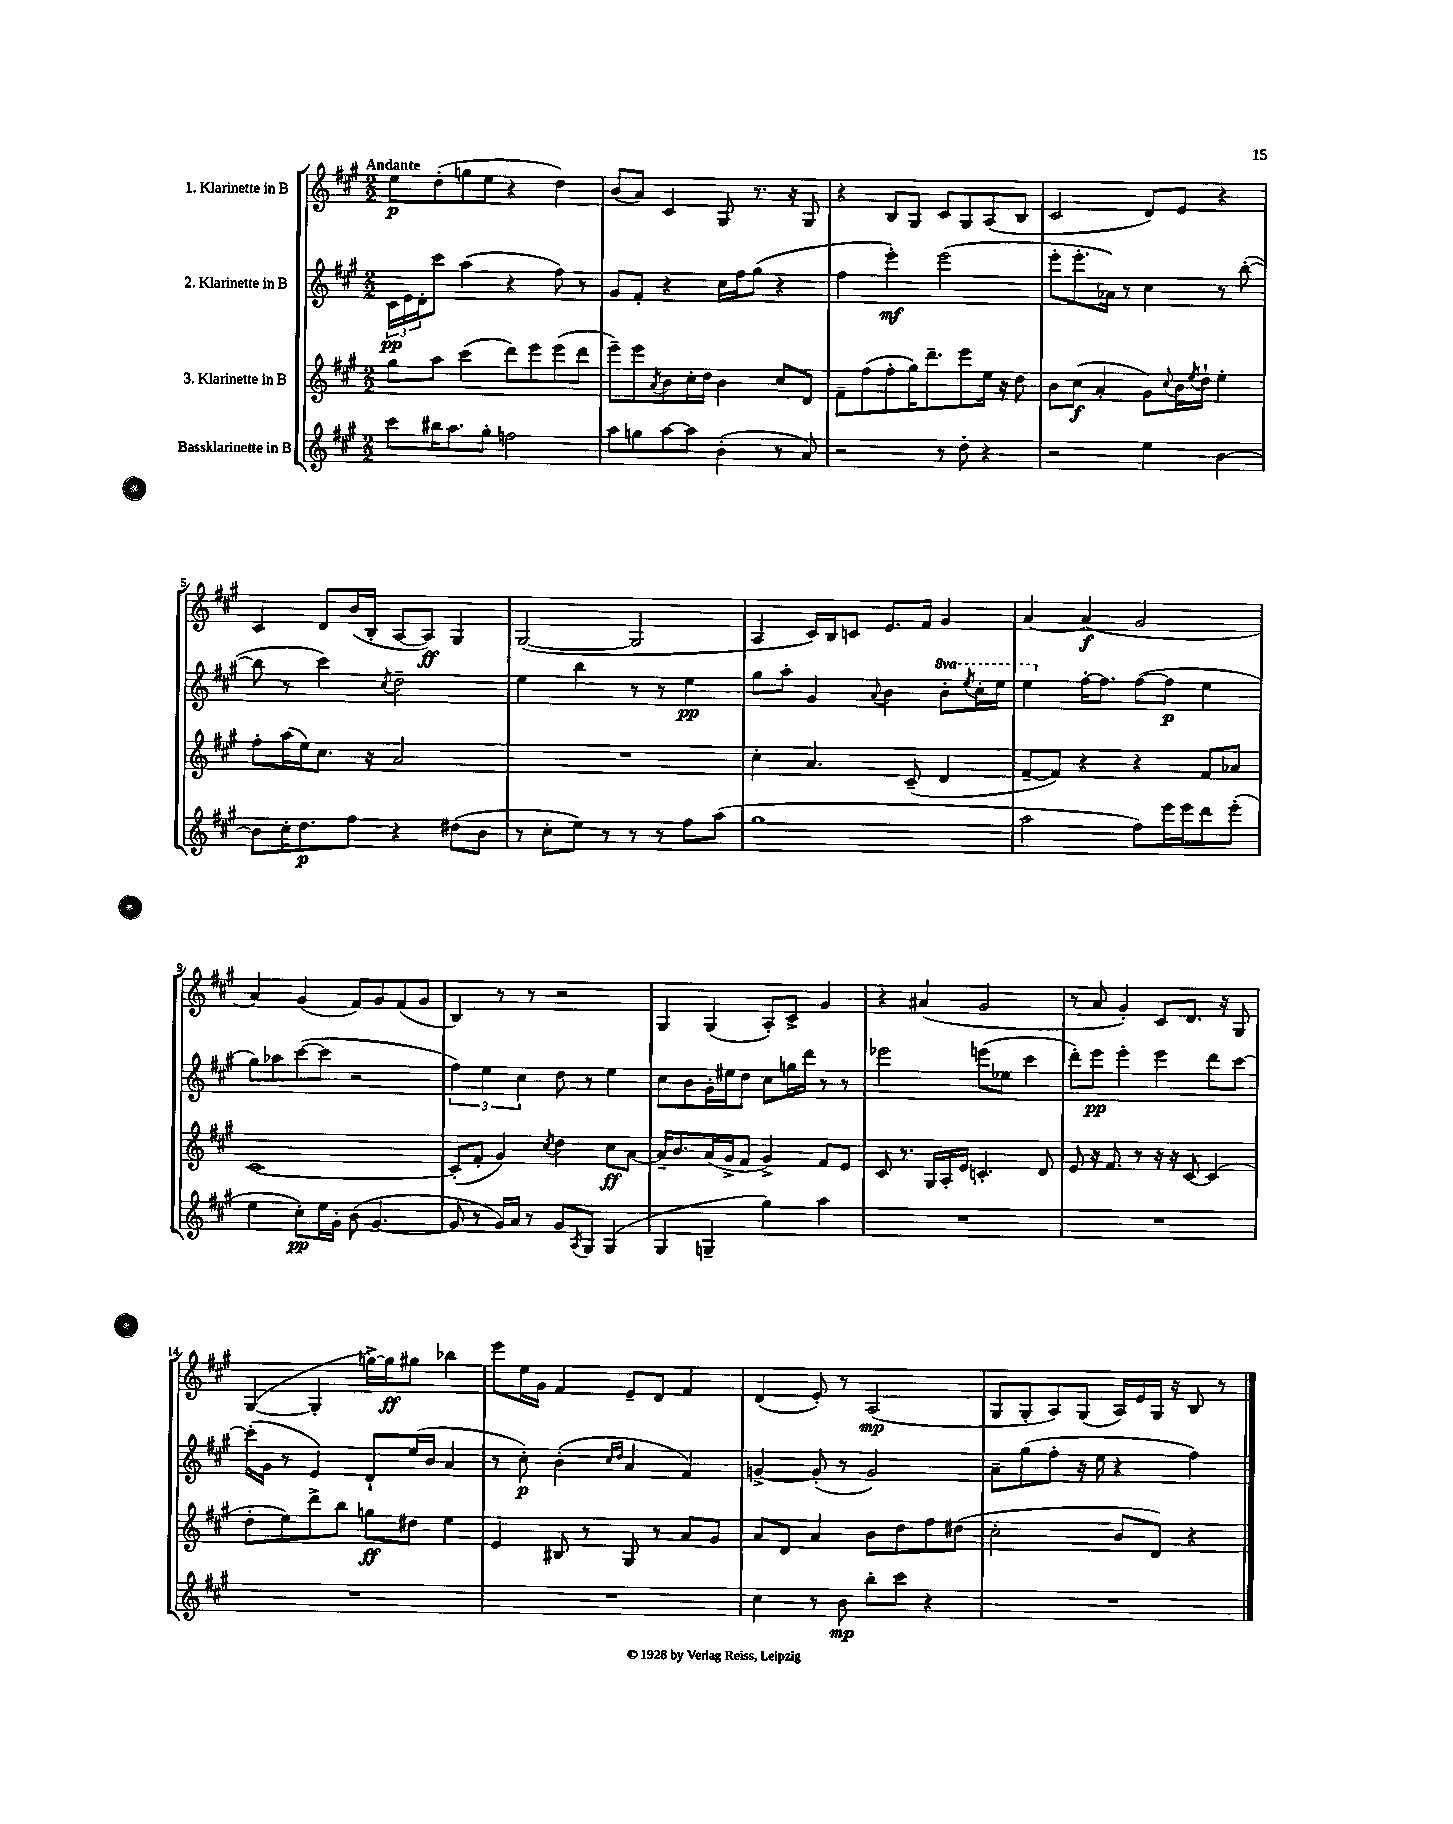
<<
\new StaffGroup <<
\new Staff = "s0" \with { instrumentName = "1. Klarinette in B" } {
    \clef treble \key a \major \numericTimeSignature \time 2/2 \tempo "Andante"
    e''8\p d''8-.( g''8 e''8 r4 d''4) |
    b'8( a'8) cis'4 gis8 r8. r16 gis8 |
    r4 b8 gis8 cis'8 gis8 a8( b8 |
    cis'2 d'8) e'8 r4 |
    cis'4 d'8 b'16( b16-. a8~ a8\ff) gis4 |
    gis2~( gis2 |
    a4 cis'16) b16 c'8 e'8. fis'16 gis'4 |
    a'4~ a'4\f( gis'2 |
    a'4) gis'4( fis'8) gis'8 fis'8( gis'8 |
    b4) r8 r8 r2 |
    gis4 gis4( a8-.) cis'8-> gis'4 |
    r4 ais'4( gis'2 |
    r8 a'8 gis'4-.) cis'8 d'8. r16 gis8 |
    gis4~( gis4-. g''16~->) g''16\ff gis''8 bes''4 |
    e'''8 e''16 gis'16 fis'4 e'8-- d'8 fis'4 |
    d'4( e'8-.) r8 a2\mp( |
    gis8 gis8-. a8) gis8( a16) e'16 gis16 r16 b8 r8 \bar "|." |
}
\new Staff = "s1" \with { instrumentName = "2. Klarinette in B" } {
    \clef treble \key a \major \numericTimeSignature \time 2/2 \set Staff.ottavationMarkups = #ottavation-simple-ordinals
    \tuplet 3/2 { cis'16\pp e'16 d'16-. } cis'''8 a''4( r4 fis''8) r8 |
    gis'8 fis'8-. r4 cis''16 fis''16 gis''8( r4 |
    fis''4 e'''4-.\mf) e'''2( |
    e'''8-. e'''8.-. aes'16) r8 cis''4 r8 b''8~-.( |
    b''8 r8 cis'''4) \acciaccatura { cis''8 } d''2-- |
    e''4 b''4 r8 r8 e''4\pp |
    gis''8 a''8-. gis'4 \appoggiatura { a'8 } b'4 \ottava #1 b''8-. \acciaccatura { e'''8 } cis'''16-. e'''16 |
    e'''4 \ottava #0 fis''16~-. fis''8. fis''8~( fis''8\p e''4 |
    gis''8) aes''8 cis'''8~( cis'''8 r2 |
    \tuplet 3/2 { fis''4) e''4 cis''4 } d''8 r8 e''4 |
    cis''8 b'8 gis'16-. eis''16 d''8 cis''8 g''16 d'''16 r8 r8 |
    ees'''2 e'''8( ees''8 cis'''4 |
    d'''8-.) e'''8\pp e'''4-. e'''4 d'''8 cis'''8~ |
    cis'''16-.( gis'16 r8 e'4) d'8-! e''16( b'16 a'4 |
    r8 cis''8-.\p) b'4-.( \grace { cis''16 d''16 } a'4 fis'4) |
    g'4~-> g'8-.( r8 g'2) |
    a'8-- gis''8( fis''8-. r16 e''16 r4 fis''4) \bar "|." |
}
\new Staff = "s2" \with { instrumentName = "3. Klarinette in B" } {
    \clef treble \key a \major \numericTimeSignature \time 2/2
    gis''8 a''8 cis'''4( d'''8) e'''8 e'''8( d'''8 |
    e'''8--) e'''8 \acciaccatura { a'8 } b'8 cis''16-. d''16 b'4 cis''8 d'8 |
    fis'8-- fis''8( fis''8-. gis''16) d'''8.-- e'''8 e''16 r16 d''8 |
    b'8 cis''8\f( a'4-. gis'8) \appoggiatura { cis''8 } b'16 \acciaccatura { e''8 } d''16-! e''4-. |
    fis''8-. a''16( e''16) cis''8. r16 a'2 |
    R1 |
    cis''4-. a'4. cis'8--( d'4 |
    fis'8~-- fis'8) r4 r4 fis'8 aes'8 |
    cis'1~ |
    cis'8-.( fis'8-. gis'4) \acciaccatura { cis''8 } d''4 cis''8\ff a'8~ |
    a'16-- b'8. a'16( gis'16-> fis'8 gis'4->) fis'8 e'8 |
    cis'8 r8. gis16 a16-. e'16 c'4.-. d'8 |
    e'8 r16 fis'8. r8 r16 r16 cis'8~ cis'4( |
    d''8-. e''8) d'''8-> b''8 g''8\ff dis''8 e''4 |
    e'4 bis8 r8 gis8 r8 a'8 gis'8 |
    a'8 d'8 a'4 b'8 d''8 fis''8 dis''8( |
    cis''2-. b'8 d'8) r4 \bar "|." |
}
\new Staff = "s3" \with { instrumentName = "Bassklarinette in B" } {
    \clef treble \key a \major \numericTimeSignature \time 2/2
    cis'''8 bis''16 a''8. gis''8-. f''2 |
    a''8 g''8 a''8~ a''8 b'4-.( r8 a'8) |
    r2 r8 d''8-. r4 |
    r2 e''4 b'4~ |
    b'8 cis''16-. d''8.\p fis''8 r4 dis''8( b'8 |
    r8 cis''8-. e''8) r8 r8 r8 fis''8 a''8( |
    gis''1 |
    a''2 fis''8) e'''16 e'''16 d'''8 e'''8-.( |
    e''4 cis''8-.\pp) e''16 gis'16-. b'8( gis'4.~ |
    gis'8 r8 gis'16) a'16 r8 gis'8 \acciaccatura { a8 } gis8 gis4( |
    gis4 g4-- gis''4) a''4 |
    R1 |
    R1 |
    R1 |
    R1 |
    cis''4 r8 b'8\mp b''8-. cis'''8 r4 |
    R1 \bar "|." |
}
>>
>>
